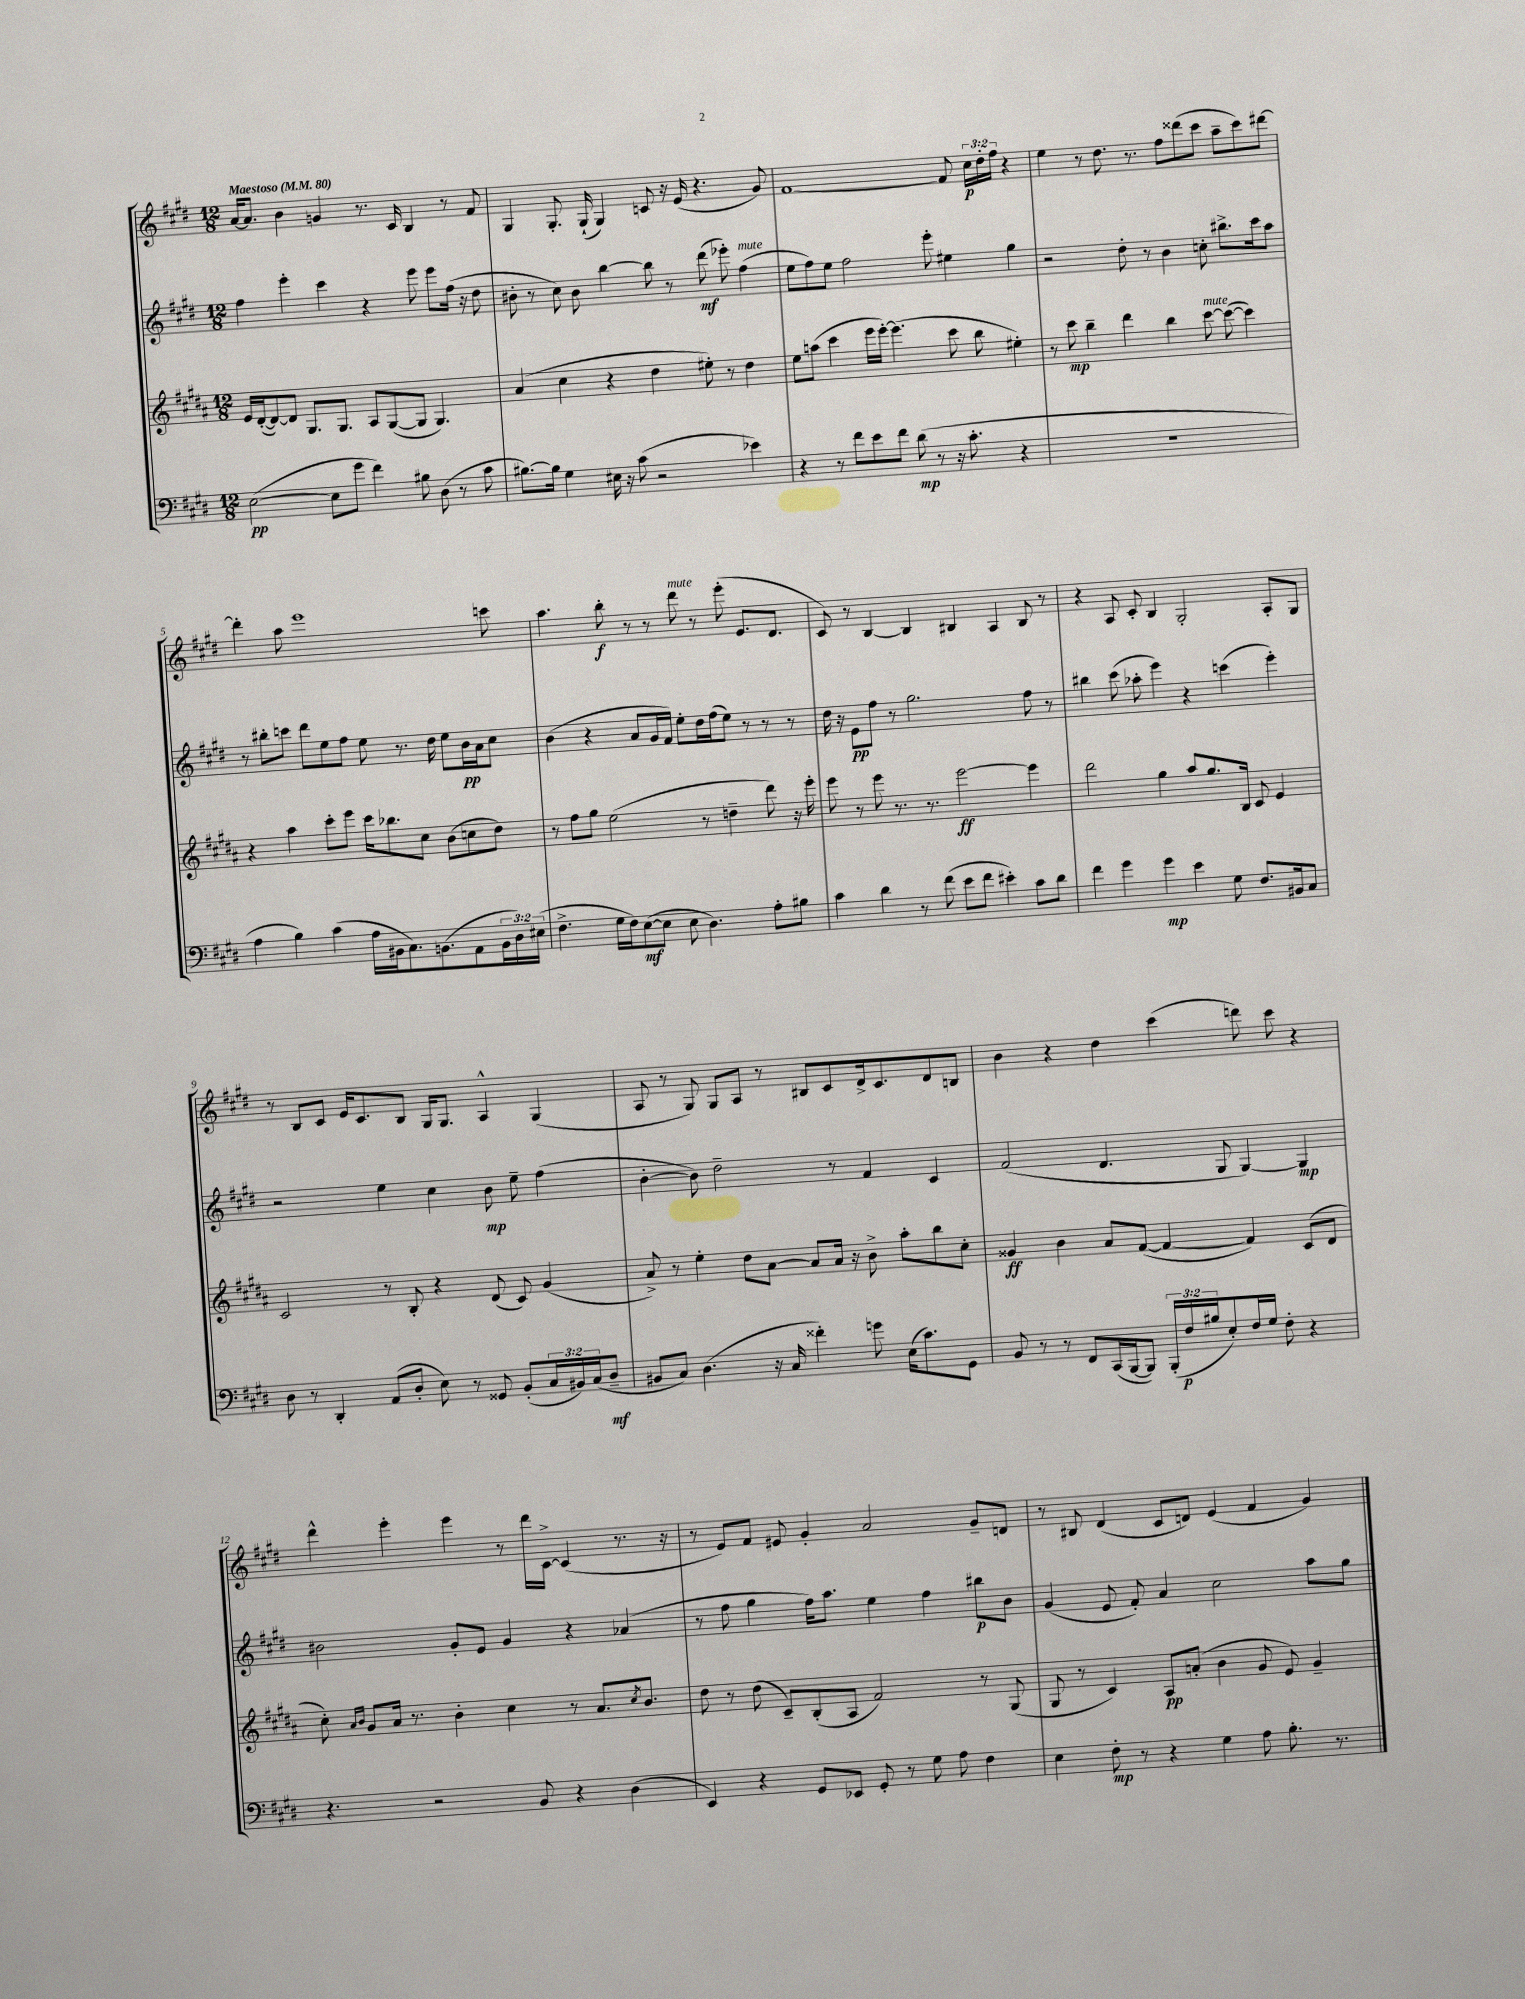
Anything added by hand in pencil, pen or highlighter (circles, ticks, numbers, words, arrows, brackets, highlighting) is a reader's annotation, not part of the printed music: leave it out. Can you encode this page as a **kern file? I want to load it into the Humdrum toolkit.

**kern	**kern	**kern	**kern
*staff4	*staff3	*staff2	*staff1
*clefF4	*clefG2	*clefG2	*clefG2
*k[f#c#g#d#]	*k[f#c#g#d#a#]	*k[f#c#g#d#]	*k[f#c#g#d#]
*M12/8	*M12/8	*M12/8	*M12/8
*MM80	*MM80	*MM80	*MM80
([2E	16e	4ff#	[16a
.	([16d#'	.	8.a]
.	8d#_)	.	.
.	8d#]	4eee'	4b
.	8.G#	.	.
8E]	.	4ccc#	4g
.	8.G#	.	.
8g#	.	.	.
4f#)	8A#	4r	8.r
.	([8G#	.	.
.	.	.	16c#
8B#	8G#]	8eee	4B
(8D#	4.G#)	8eee	.
8r	.	(16ff#	8r
.	.	16r	.
8c#	.	8dd#	8f#
=	=	=	=
[8.B#)	(4a#	8b#'	4G#
.	.	8r	.
16B#]	.	.	.
4G#	4cc#	8cc#)	8.G#'
.	.	8b#	.
.	.	.	(16G#`
16E#	4r	[4bb	4G#)
16r	.	.	.
(8c#	.	.	.
2r	4dd#	8bb]	8c
.	.	8r	16r
.	.	.	(16e
.	8ee#')	(8ddd#	4.r
.	8r	8eee-')	.
4e-)	4dd#	(4ff#	.
.	.	.	8g#)
=	=	=	=
4r	8ee	8ee	[1f#
.	(8aa	8ff#)	.
8r	4ccc#	8ee	.
8f#	.	2ff#	.
8e	16eee	.	.
.	[16eee')	.	.
8f#	(4.eee]	.	.
(8d#	.	.	.
8r	.	8eee'	.
16r	8ccc#	4ee#	8f#]
8.c#'	.	.	.
.	8bb	.	24cc#
.	.	.	24dd#'
.	.	.	24ff#
4r	4ee#')	4gg#	4r
=	=	=	=
1.r	8r	2r	4ee
.	8ccc#	.	.
.	4bb~	.	8r
.	.	.	8.dd#
.	4ddd#	8dd#'	.
.	.	.	8.r
.	.	8r	.
.	4bb	4b	8ff#
.	.	.	(8ddd##
.	[8ccc#	8cc'	8ccc#
.	(8ccc#_	8.bb#^	8aa~
.	4ccc#])	.	8ccc#)
.	.	16ccc#	.
.	.	8aa	[8ddd#
=	=	=	=
4A	4r	8r	4ddd#']
.	.	8bb#'	.
4B)	4aa#	8ccc	8aa
.	.	8ddd#	1eee
(4c#	8ccc#'	8ee	.
.	8eee	8ff#	.
16A	16ccc#	8ee	.
16BB#	8.bb-	.	.
8.C#)	.	8.r	.
.	8cc#	.	.
(8.BB	.	16dd#	.
.	(8b	8ee	.
8AA	8cc	16b	.
.	.	16a	.
24BB	8dd#)	8cc#	8ccc
24D#)	.	.	.
(24E#	.	.	.
=	=	=	=
4.F#^	8r	(4b	4.aa
.	8ff#	.	.
.	8gg#	4r	.
16G#	(2ee	.	8bb'
16F#)	.	.	.
([8E	.	8a	8r
8E]	.	16g#	8r
.	.	16f#)	.
8E	.	8ee'	8ddd#
4.D#)	8r	16dd#	8r
.	.	(16ff#	.
.	4dd~	8ee)	(8eee'
.	.	8r	8.e
8A'	8ddd#)	8r	.
.	.	.	8.d#
8B#	16r	8r	.
.	16eee'	.	.
=	=	=	=
4c#	8eee	16dd#	8c#)
.	.	16r	.
.	8r	8e	8r
4d#	8eee	8ff#	[4B
.	8.r	8r	.
8r	.	2.gg#	4B]
.	8.r	.	.
(8f#	.	.	.
8e	[2eee	.	4B#
8f#	.	.	.
4e#')	.	.	4A
8c#	4eee]	8ff#	8B#
8d#	.	8r	8r
=	=	=	=
4f#	2ddd#	4bb#	4r
4g#	.	(8ccc#	8A
.	.	8aa-'	8c#'
4g#	4gg#	4eee)	4B
4e	8aa#	4r	2G#'
.	8.gg#	.	.
8G#	.	(4ccc	.
.	16B	.	.
8.F#	8c#	.	.
.	4e	4eee')	8A'
16BB#	.	.	.
8C#	.	.	8G#
=	=	=	=
8D#	2c#	2r	8r
8r	.	.	8B
4DD#'	.	.	8c#
.	.	.	16e
.	.	.	8.c#
(8AA	8r	4ee	.
8D#'	8B'	.	8B
8E)	4r	4cc#	16G#
.	.	.	8.G#
8r	.	.	.
8GG##	(8d#	8b	4A^^
(8BB'	8c#)	8ee~	.
24C#	(4g#	(4ff#	(4G#
24BB#)	.	.	.
(24C#	.	.	.
8D#~	.	.	.
=	=	=	=
8BB#	8a#^)	[4b'	8A
8C#)	8r	.	8r
(4.D#	4ee'	8b])	8G#)
.	.	2dd#~	8G#
.	8dd#	.	8A
16r	[8a#	.	8r
16C#	.	.	.
4f##')	8a#]	.	8B#
.	16a#	8r	8c#
.	16r	.	.
8g	8b^	4f#	16d#^
.	.	.	8.c#
(16E	8aa#'	.	.
8.c#)	.	.	.
.	8bb	4c#	8d#
8GG#	8cc#'	.	8B
=	=	=	=
8BB	4g##	(2f#	4b
8r	.	.	.
8r	4b	.	4r
8FF#	.	.	.
(16CC#	8a#	4.d#	4dd#
[16BBB	.	.	.
8BBB])	([8f#	.	.
(24BBB'	4f#_	.	(4ccc#
24F#	.	.	.
24B#	.	.	.
8E')	.	8G#	.
16F#	4f#])	[4G#)	8ddd)
16G#	.	.	.
8F#'	.	.	8ccc#
4r	(8c#	4G#]	4r
.	8d#	.	.
=	=	=	=
4.r	8cc#')	2b#	4ddd#^^
.	16qqa#	.	.
.	16qqb	.	.
.	8g#	.	.
.	16a#	.	4eee'
.	8.r	.	.
2r	.	.	.
.	4b'	8g#'	4eee
.	.	8e	.
.	4cc#	4g#	8r
8BB	.	.	16ddd#
.	.	.	[16c#^
4r	8r	4r	(4c#]
.	8.a#	.	.
(4D#	.	(4a-	8.r
.	8qcc#	.	.
.	8.b	.	.
.	.	.	16r
=	=	=	=
4EE)	8dd#	8r	8r
.	8r	8ff#	8e)
4r	(8dd#	4gg#	8f#
.	8c#~)	.	8e#
8GG#	(8B'	16ff#)	4g#'
.	.	8.aa	.
8EE-	8A#	.	.
8GG#'	2f#)	4ee	2a
8r	.	.	.
8G#	.	4ff#	.
8A	.	.	.
4F#	8r	8bb#	8g#~
.	(8G#	8b	8d
=	=	=	=
4E	8G#	(4g#	8r
.	8r	.	8B#
8F#'	4c#)	8e	(4d#
8r	.	8f#')	.
4r	8A#	4a	8c#
.	(8a'	.	8d)
4G#	4b	2cc#	(4e
8A	8g#	.	4f#
8.B'	8e)	.	.
.	4g#~	8aa	4g#)
8.r	.	.	.
.	.	8gg#	.
==	==	==	==
*-	*-	*-	*-
